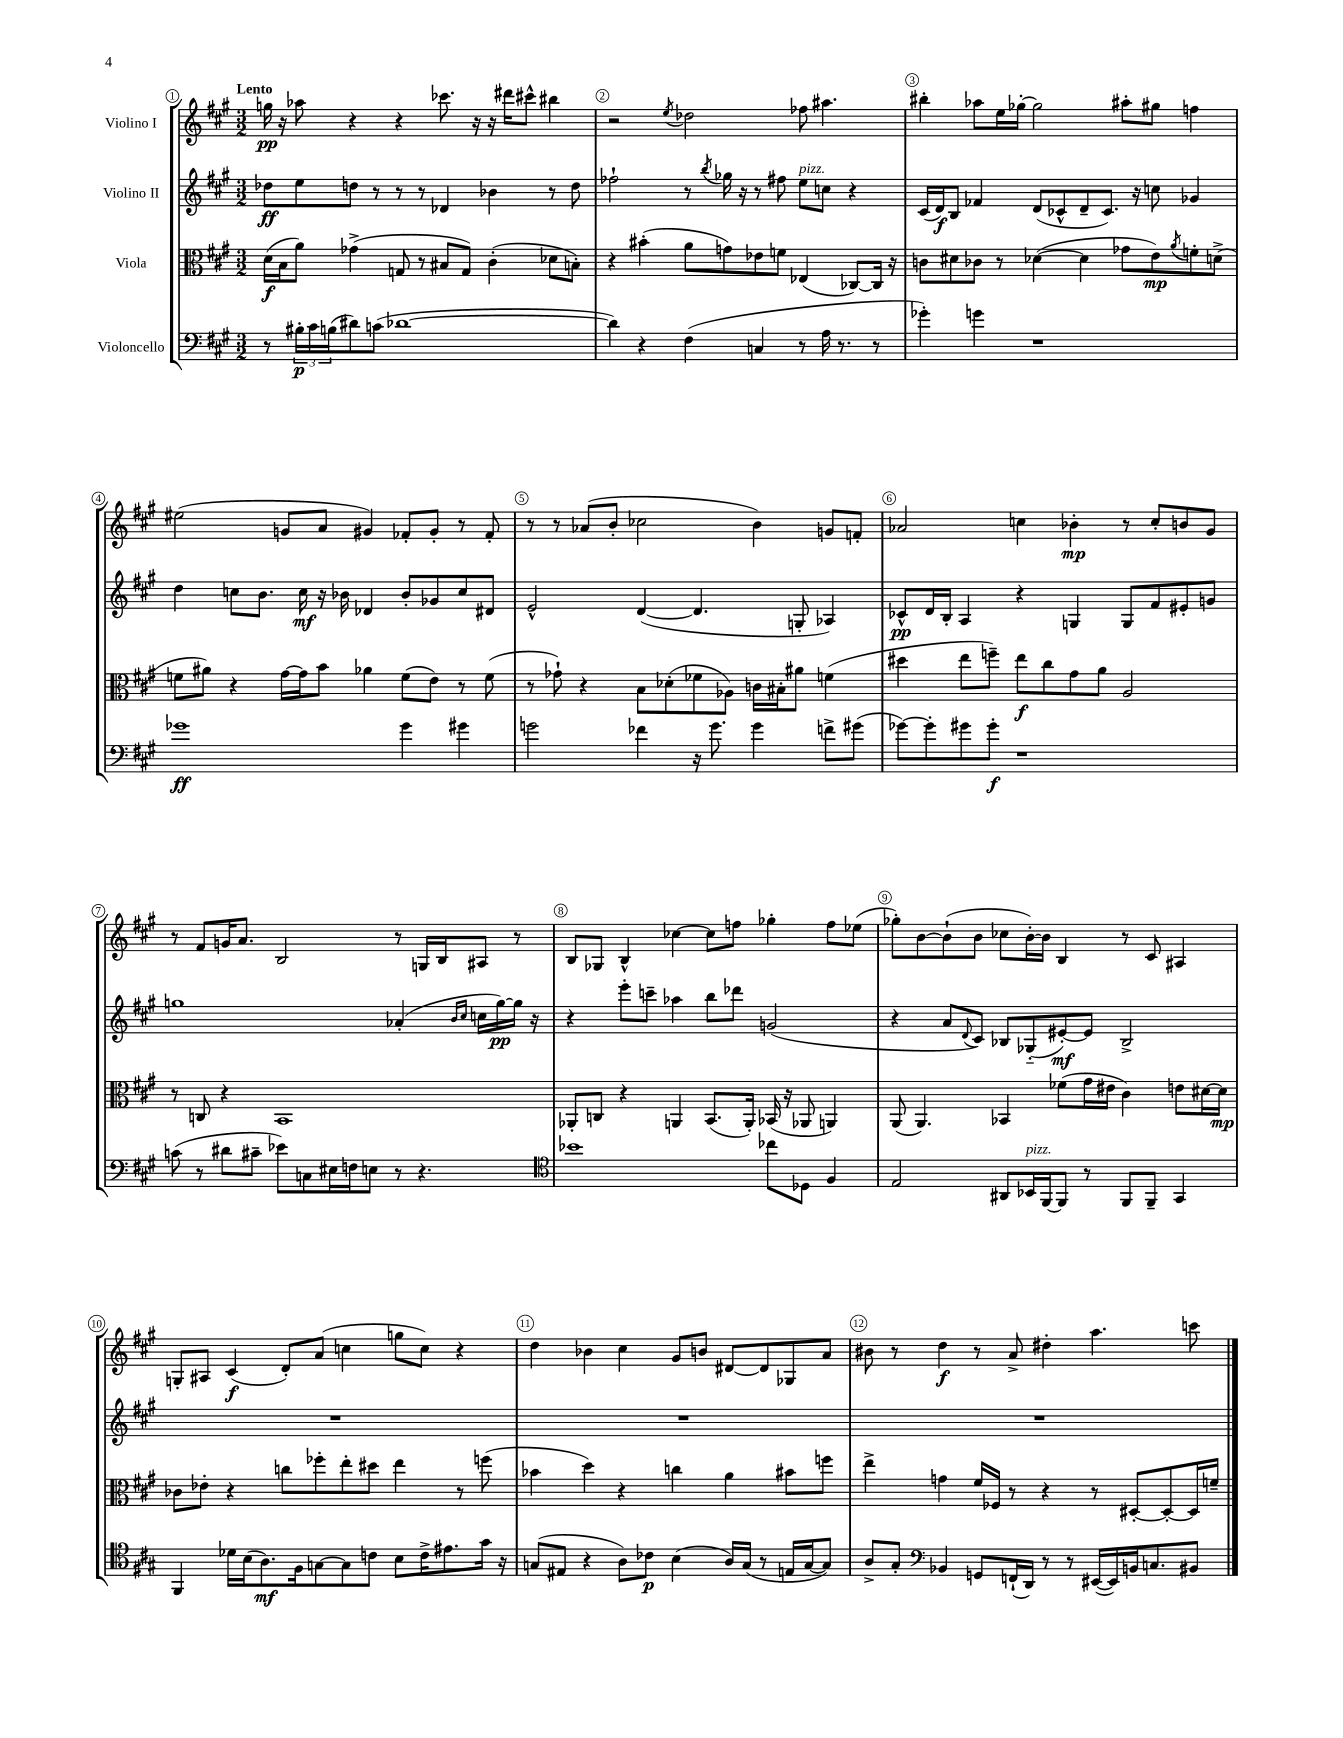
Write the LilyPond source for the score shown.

<<
\new StaffGroup <<
\new Staff = "s0" \with { instrumentName = "Violino I" } {
    \clef treble \key a \major \numericTimeSignature \time 3/2 \tempo "Lento"
    g''16\pp r16 aes''8 r4 r4 ces'''8. r16 r16 dis'''16 cis'''8-^ bis''4 |
    r2 \acciaccatura { e''8 } des''2 fes''8 ais''4. |
    bis''4-. aes''8 e''16 ges''16~-. ges''2 ais''8-. gis''8 f''4 |
    eis''2( g'8 a'8 gis'4) fes'8-. gis'8-. r8 fes'8-. |
    r8 r8 aes'8( b'8-. ces''2 b'4) g'8 f'8-. |
    aes'2 c''4 bes'4-.\mp r8 c''8-. b'8 gis'8 |
    r8 fis'8 g'16 a'8. b2 r8 g16 b16 ais8 r8 |
    b8 ges8 b4-^ ces''4~ ces''8 f''8 ges''4-. f''8 ees''8( |
    ges''8-.) b'8~ b'8-!( b'8 ces''8 b'16~-.) b'16 b4 r8 cis'8 ais4 |
    g8-. ais8 cis'4\f( d'8-.) a'8( c''4 g''8 c''8) r4 |
    d''4 bes'4 cis''4 gis'8 b'8 dis'8~ dis'8 ges8 a'8 |
    bis'8 r8 d''4\f r8 a'8-> dis''4-. a''4. c'''8 \bar "|." |
}
\new Staff = "s1" \with { instrumentName = "Violino II" } {
    \clef treble \key a \major \numericTimeSignature \time 3/2
    des''8\ff e''8 d''8 r8 r8 r8 des'4 bes'4 r8 d''8 |
    fes''2-! r8 \acciaccatura { b''8 } ges''16 r16 r8 fis''8 e''8^\markup { \italic "pizz." } c''8 r4 |
    cis'16( d'16\f) b8 fes'4 d'8( ces'8-^ d'8-- ces'8.) r16 c''8 ges'4 |
    d''4 c''8 b'8. c''16\mf r16 bes'16 des'4 bes'8-. ges'8 c''8 dis'8 |
    e'2-^ d'4~( d'4. g8-. aes4) |
    ces'8-^\pp d'16 b16-. a4 r4 g4 g8 fis'8 eis'8-. g'8 |
    g''1 aes'4-.( \grace { b'16 cis''16 } c''16 g''16~\pp) g''16 r16 |
    r4 e'''8-. c'''8-- aes''4 b''8 des'''8 g'2( |
    r4 a'8 \appoggiatura { d'8 } cis'8) bes8 ges8-_( eis'8~-.\mf) eis'8 bes2-> |
    R1. |
    R1. |
    R1. \bar "|." |
}
\new Staff = "s2" \with { instrumentName = "Viola" } {
    \clef alto \key a \major \numericTimeSignature \time 3/2
    d'16\f( b16 a'8) ges'4->( g8 r8 bis8 g8) cis'4-.( des'8 b8-.) |
    r4 bis'4-.( a'8 g'8) ees'8 f'8 ees4( ces8~) ces16 r16 |
    c'8 dis'8 ces'8 r8 des'4~( des'4 ges'8 e'8\mp) \acciaccatura { a'8 } f'8-. d'8->( |
    f'8 ais'8) r4 gis'16~ gis'16 b'8 aes'4 f'8( e'8) r8 f'8( |
    r8 ges'8-!) r4 b8 des'8-.( fes'8 aes8) c'16 bis16-. ais'8 f'4( |
    dis''4 e''8 f''8--) e''8\f cis''8 gis'8 a'8 a2 |
    r8 c8 r4 b,1 |
    aes,8-. c8 r4 a,4 b,8.( a,16-.) bes,16( r16 aes,8 a,4) |
    a,8( a,4.) bes,4 fes'8( gis'16 eis'16 cis'4) e'8 dis'16~ dis'16\mp |
    ces'8 ees'8-. r4 c''8 fes''8-. e''8-. dis''8 e''4 r8 f''8( |
    bes'4 d''4) r4 c''4 a'4 bis'8 f''8 |
    e''4-> g'4 fis'16 fes16 r8 r4 r8 dis8~-. dis8~-. dis16 f'16-- \bar "|." |
}
\new Staff = "s3" \with { instrumentName = "Violoncello" } {
    \clef bass \key a \major \numericTimeSignature \time 3/2
    r8 \tuplet 3/2 { bis16-.\p cis'16 b16( } dis'8) c'8( des'1~ |
    des'4) r4 fis4( c4 r8 a16 r8. r8 |
    ges'4-.) g'4 r1 |
    ges'1\ff ges'4 gis'4 |
    g'2 fes'4 r16 g'8. g'4 f'8-> gis'8( |
    ges'8~) ges'8-. gis'8 gis'8-.\f r1 |
    c'8( r8 dis'8 cis'8-- ees'8) c8 eis16 f16 e8 r8 r4. |
    \clef tenor bes'1 ces''8 des8 fis4 |
    e2 ais,8 bes,16^\markup { \italic "pizz." } fis,16~ fis,8 r8 fis,8 fis,8-- gis,4 |
    fis,4 des'16 b16( a8.\mf) fis16 g8~ g8 c'8 b8 c'16-> eis'8. gis'16 r16 |
    g8( eis8 r4 a8) ces'8\p b4( a16) g16( r8 e16 g16~ g8) |
    a8-> gis8-. \clef bass bes,4 g,8 f,16-!( d,16) r8 r8 eis,16~( eis,16) b,16 c8. bis,8 \bar "|." |
}
>>
>>
\layout { \context { \Score \override BarNumber.break-visibility = ##(#f #t #t) barNumberVisibility = #all-bar-numbers-visible \override BarNumber.stencil = #(make-stencil-circler 0.1 0.3 ly:text-interface::print) } }
